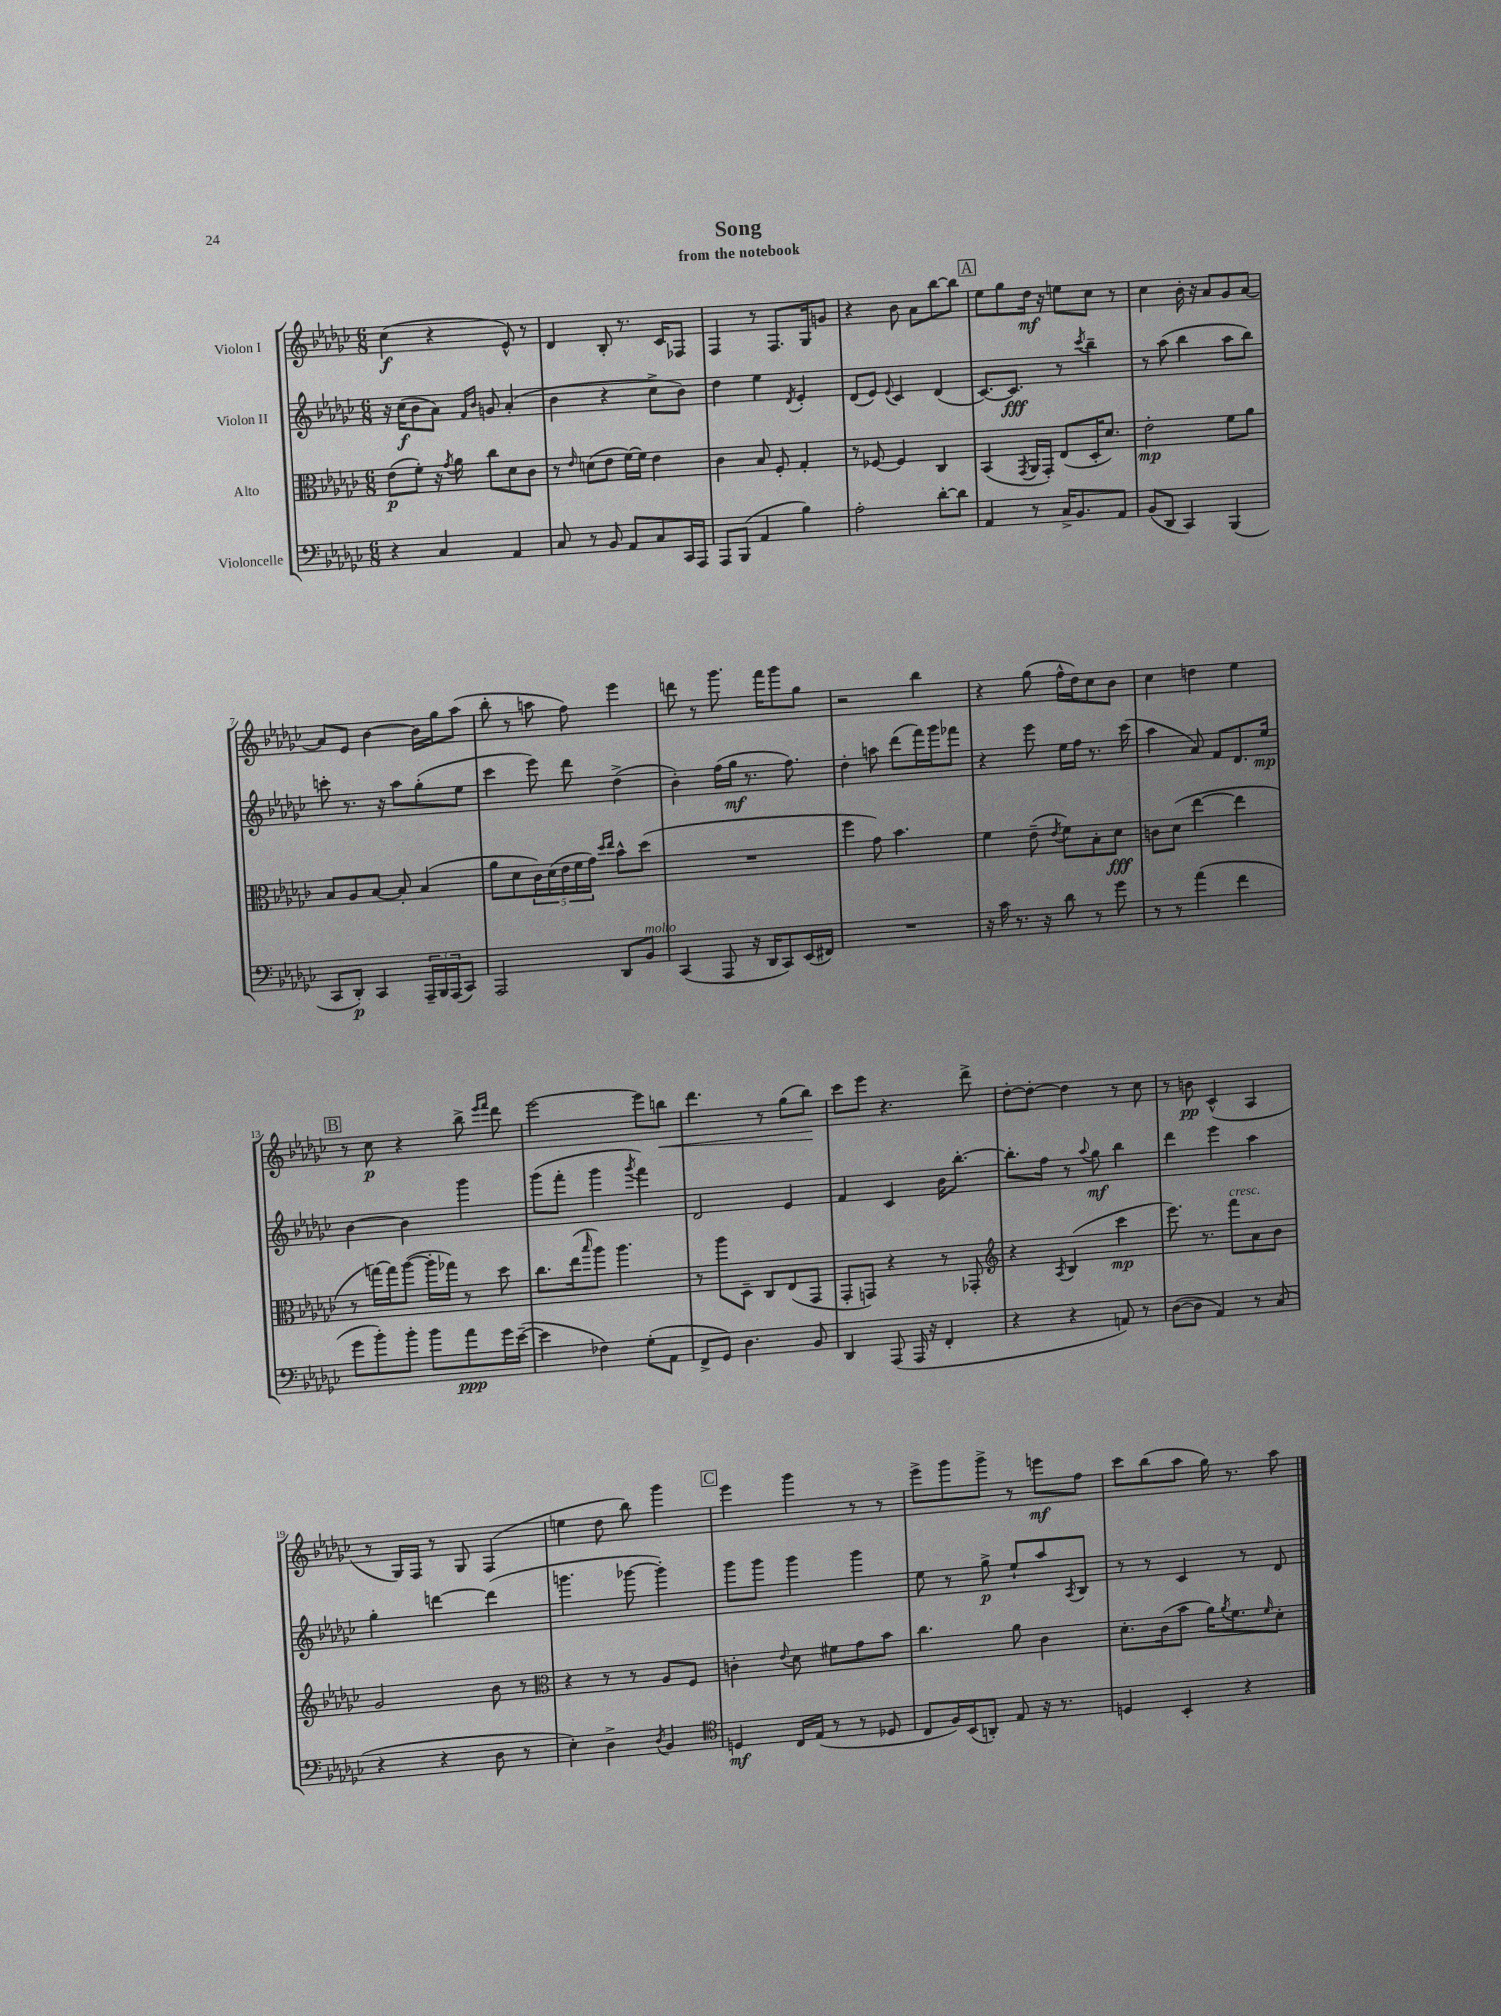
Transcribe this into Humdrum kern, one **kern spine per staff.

**kern	**dynam	**kern	**dynam	**kern	**dynam	**kern	**dynam
*part4	*part4	*part3	*part3	*part2	*part2	*part1	*part1
*staff4	*staff4	*staff3	*staff3	*staff2	*staff2	*staff1	*staff1
*I"Violoncelle	*	*I"Alto	*	*I"Violon II	*	*I"Violon I	*
*clefF4	*	*clefC3	*	*clefG2	*	*clefG2	*
*k[b-e-a-d-g-c-]	*	*k[b-e-a-d-g-c-]	*	*k[b-e-a-d-g-c-]	*	*k[b-e-a-d-g-c-]	*
*M6/8	*	*M6/8	*	*M6/8	*	*M6/8	*
=1	=1	=1	=1	=1	=1	=1	=1
4r	.	(8e-\L	p	16r	.	(4cc-\	f
.	.	.	.	(16cc-\KL	f	.	.
.	.	8f'\J)	.	8b-\	.	.	.
4C-/	.	16r	.	8a-\J)	.	4r	.
.	.	8qg-/	.	.	.	.	.
.	.	16a-\	.	.	.	.	.
.	.	.	.	16qqf/LL	.	.	.
.	.	.	.	16qqb-/JJ	.	.	.
.	.	8cc-\L	.	8gn/	.	.	.
4AA-/	.	8d-\	.	(4a-'/	.	8e-^^/)	.
.	.	8c-\J	.	.	.	8r	.
=2	=2	=2	=2	=2	=2	=2	=2
8C-/	.	8r	.	4b-\	.	4d-/	.
.	.	16qqe-/	.	.	.	.	.
8r	.	(8dn\L	.	.	.	.	.
8BB-/	.	8e-\J	.	4r	.	8B-'/	.
8AA-/L	.	[16f\LL)	.	.	.	8.r	.
.	.	16f\JJ]	.	.	.	.	.
8C-/	.	4e-\	.	8cc-^\L	.	.	.
.	.	.	.	.	.	16c-/KL	.
16CC-/L	.	.	.	8b-\J)	.	8F-X/J	.
16AAA-/JJ	.	.	.	.	.	.	.
=3	=3	=3	=3	=3	=3	=3	=3
8AAA-/L	.	4c-\	.	4dd-\	.	4F/	.
(8BBB-/J	.	.	.	.	.	.	.
4AA-/	.	8B-/	.	4ee-\	.	8r	.
.	.	8F'/	.	.	.	8.F/L	.
.	.	.	.	8qd-/	.	.	.
4B-\)	.	4G-'/	.	4e-'/	.	.	.
.	.	.	.	.	.	16G-/k	.
.	.	.	.	.	.	8gn/J	.
=4	=4	=4	=4	=4	=4	=4	=4
2A-'\	.	8r	.	(8d-/L	.	4r	.
.	.	[8F-X/	.	8e-/J)	.	.	.
.	.	.	.	8qqe-/	.	.	.
.	.	4F-/]	.	4c-/	.	8b-\	.
.	.	.	.	.	.	8a-\L	.
[8d-'\L	.	4C-/	.	(4d-/	.	[8bb-\	.
8d-\J]	.	.	.	.	.	8bb-\J]	.
!!LO:REH:place=s1:t=A
=5	=5	=5	=5	=5	=5	=5	=5
4AA-/	.	(4BB-/	.	[8.c-/L)	.	8ee-\L	.
.	.	.	.	.	.	8gg-\	.
.	.	.	.	8.c-/J]	fff	.	.
.	.	8qGG-/	.	.	.	.	.
8r	.	16AA-/LL	.	.	.	16dd-\Jk	mf
.	.	16GG-'/JJ)	.	.	.	16r	.
16C-^/KL	.	(8E-/L	.	8r	.	8een\L	.
8.BB-/	.	.	.	.	.	.	.
.	.	.	.	8qccc-/	.	.	.
.	.	16D-'/K	.	4bb-~\	.	8cc-\J	.
.	.	8.d-/J)	.	.	.	.	.
8AA-/J	.	.	.	.	.	8r	.
=6	=6	=6	=6	=6	=6	=6	=6
(8BB-/L	.	2e-'\	mp	8r	.	4cc-\	.
8DD-/J	.	.	.	(8aa-\	.	.	.
4CC-/)	.	.	.	4bb-\	.	16b-'\	.
.	.	.	.	.	.	16r	.
.	.	.	.	.	.	8a-/L	.
(4BBB-/	.	8f\L	.	8aa-\L	.	8g-/	.
.	.	8a-\J	.	8bb-\J)	.	[8a-/J	.
!!LO:LB:g=z
=7	=7	=7	=7	=7	=7	=7	=7
8CC-/L	.	8B-/L	.	8cccn'\	.	8a-/L]	.
8DD-'/J)	p	8A-/	.	8.r	.	8e-/J	.
4CC-/	.	[8B-/J	.	.	.	[4b-\	.
.	.	.	.	16r	.	.	.
.	.	8B-'/]	.	8aa-\L	.	.	.
24AAA-~/LL	.	(4B-/	.	(8gg-'\	.	16b-\LL]	.
24BBB-/	.	.	.	.	.	.	.
.	.	.	.	.	.	16gg-\J	.
(24AAA-/J	.	.	.	.	.	.	.
8CC-/J)	.	.	.	8ee-\J	.	(8aa-\J	.
=8	=8	=8	=8	=8	=8	=8	=8
2AAA-/	.	8a-\L	.	4ccc-\	.	8bb-'\	.
.	.	8d-\	.	.	.	8r	.
.	.	20c-\L)	.	8eee-\)	.	8aan\	.
.	.	(20d-\	.	.	.	.	.
.	.	20e-\	.	.	.	.	.
.	.	.	.	8ddd-\	.	8ff\)	.
.	.	20f\	.	.	.	.	.
.	.	20g-\JJ)	.	.	.	.	.
.	.	16qqdd-/LL	.	.	.	.	.
.	.	16qqee-/JJ	.	.	.	.	.
8DD-/L	.	8b-^^\L	.	(4dd-^\	.	4eee-\	.
!LO:TX:a:i:t=molto	!	!	!	!	!	!	!
8BB-/J	.	(8dd-\J	.	.	.	.	.
=9	=9	=9	=9	=9	=9	=9	=9
(4CC-/	.	2.r	.	4b-'\)	.	8dddn\	.
.	.	.	.	.	.	8r	.
8AAA-/	.	.	.	(16ff\LL	.	8.ggg-\	.
.	.	.	.	16gg-\JJ	mf	.	.
16r	.	.	.	8.r	.	.	.
16DD-/KL	.	.	.	.	.	16fff\KL	.
8CC-/)	.	.	.	.	.	8ggg-\	.
.	.	.	.	8.ff\)	.	.	.
(16EE-/L	.	.	.	.	.	8gg-\J	.
16FF#X/JJ)	.	.	.	.	.	.	.
=10	=10	=10	=10	=10	=10	=10	=10
2.r	.	4ff\	.	4dd-'\	.	2r	.
.	.	8g-\)	.	8aan\	.	.	.
.	.	4.b-\	.	(8ddd-\L	.	.	.
.	.	.	.	16fff\L)	.	4bb-\	.
.	.	.	.	16ggg-\J	.	.	.
.	.	.	.	8fff-X\J	.	.	.
=11	=11	=11	=11	=11	=11	=11	=11
16r	.	4f\	.	4r	.	4r	.
16c-\	.	.	.	.	.	.	.
8.r	.	.	.	.	.	.	.
.	.	(8e-~\	.	8eee-\	.	(8gg-\	.
16r	.	.	.	.	.	.	.
.	.	8qe-/	.	.	.	.	.
8d-\	.	8f\L)	.	16ee-\LL	.	16ff^^\LL	.
.	.	.	.	16ff\JJ	.	16dd-\J)	.
8r	.	8B-'\	.	8.r	.	8cc-\	.
8g-\	.	8d-\J	fff	.	.	8b-\J	.
.	.	.	.	(16ccc-\	.	.	.
=12	=12	=12	=12	=12	=12	=12	=12
8r	.	8cn\L	.	4aa-\	.	4cc-\	.
8r	.	(8d-\J	.	.	.	.	.
(4a-\	.	[4ee-\	.	8a-/)	.	4ddn\	.
.	.	.	.	8f/L	.	.	.
4f\	.	4ee-\]	.	8.d-/	.	4ee-\	.
.	.	.	.	16ee-/Jk	mp	.	.
!!LO:LB:g=z
!!LO:REH:place=s1:t=B
=13	=13	=13	=13	=13	=13	=13	=13
8g-\L	.	8r	.	[4b-\	.	8r	.
8b-'\)	.	[16ggn\LL)	.	.	.	8cc-\	p
.	.	16gg\J]	.	.	.	.	.
8b-'\J	.	([8aa-\J	.	4b-\]	.	4r	.
8b-\L	.	16aa-'\LL]	.	.	.	.	.
.	.	16gg-X\JJ)	.	.	.	.	.
8a-\	ppp	8r	.	4ggg-\	.	8bb-^\	.
.	.	.	.	.	.	16qqeee-/LL	.
.	.	.	.	.	.	16qqfff/JJ	.
16g-\L	.	8dd-\	.	.	.	8ddd-\	.
([16e-~\JJ	.	.	.	.	.	.	.
=14	=14	=14	=14	=14	=14	=14	=14
4e-\]	.	8.cc-\L	.	(8ggg-\L	.	[2eee-\	.
.	.	.	.	8fff'\J	.	.	.
.	.	(16ee-\k	.	.	.	.	.
.	.	16qqbb-/	.	.	.	.	.
4F-X\)	.	8aa-\J)	.	4ggg-\	.	.	.
.	.	4.aa-\	.	.	.	.	.
.	.	.	.	8qggg-/	.	.	.
(8G-'\L	.	.	.	4fff\)	.	8eee-\L]	.
!	!	!	!	!	!	!	!LO:HP:b
8AA-\J	.	.	.	.	.	8bbn\J	<
=15	=15	=15	=15	=15	=15	=15	=15
8FF^/L	.	8r	.	2d-/	.	4.ddd-\	.
8GG-/J)	.	8aa-\L	.	.	.	.	.
4.D-\	.	8D-~\J	.	.	.	.	.
.	.	8C-/L	.	.	.	8r	.
.	.	(8E-/	.	4e-/	.	(8gg-\L	.
8BB-/	.	8GG-/J	.	.	.	8bb-\J)	.
.	.	.	.	.	.	.	[
=16	=16	=16	=16	=16	=16	=16	=16
4DD-/	.	8GG-'/L	.	4f/	.	8ccc-\L	.
.	.	8GGn/J)	.	.	.	8eee-\J	.
(8AAA-/	.	4r	.	4c-/	.	4.r	.
16AAA-/	.	.	.	.	.	.	.
16r	.	.	.	.	.	.	.
4FF'/	.	8r	.	16b-\KL	.	.	.
.	.	.	.	[8.bb-'\J	.	.	.
.	.	8GG-X'/	.	.	.	8ddd-^\	.
=17	=17	=17	=17	=17	=17	=17	=17
*	*	*clefG2	*	*	*	*	*
4r	.	4r	.	8.bb-'\L]	.	[8dd-'\L	.
.	.	.	.	.	.	8dd-'\J_	.
.	.	.	.	16ff\Jk	.	.	.
.	.	8qA-/	.	.	.	.	.
4r	.	(4B-/	.	8r	.	4dd-\]	.
.	.	.	.	8qqaa-/	.	.	.
.	.	.	.	8gg-\	mf	.	.
8AAn/)	.	4ccc-\	mp	4bb-\	.	8r	.
8r	.	.	.	.	.	8cc-\	.
=18	=18	=18	=18	=18	=18	=18	=18
([8D-\L	.	8.eee-\)	.	4ddd-\	.	8r	.
8D-\J]	.	.	.	.	.	8bn\	pp
.	.	8.r	.	.	.	.	.
4AA-/)	.	.	.	4eee-\	.	(4c-^^/	.
!	!	!LO:TX:a:i:t=cresc.	!	!	!	!	!
.	.	8fff\L	.	.	.	.	.
8r	.	8a-\	.	4aa-\	.	4A-/	.
(8C-/	.	8b-\J	.	.	.	.	.
!!LO:LB:g=z
=19	=19	=19	=19	=19	=19	=19	=19
4r	.	2g-/	.	4gg-'\	.	8r	.
.	.	.	.	.	.	16G-/LL)	.
.	.	.	.	.	.	16F/JJ	.
4r	.	.	.	[4dddn\	.	8r	.
.	.	.	.	.	.	8G-/	.
8D-\	.	8b-\	.	(4ddd\]	.	(4F/	.
8r	.	8r	.	.	.	.	.
=20	=20	=20	=20	=20	=20	=20	=20
*	*	*clefC3	*	*	*	*	*
4E-'\)	.	4r	.	4.gggn\	.	4een\	.
4D-^\	.	8r	.	.	.	8dd-\	.
.	.	8r	.	[8ggg-X\	.	8bb-\)	.
8qD-/	.	.	.	.	.	.	.
4BB-/	.	8A-/L	.	4ggg-'\])	.	4ggg-\	.
.	.	8F/J	.	.	.	.	.
!!LO:REH:place=s1:t=C
=21	=21	=21	=21	=21	=21	=21	=21
*clefC4	*	*	*	*	*	*	*
4Dn/	mf	4cn'\	.	8ggg-\L	.	4eee-\	.
.	.	.	.	8ggg-\J	.	.	.
.	.	8qqe-/	.	.	.	.	.
16C-/LL	.	8d-\	.	4ggg-\	.	4ggg-\	.
(16E-/JJ	.	.	.	.	.	.	.
8r	.	8f#X\L	.	.	.	.	.
8r	.	8g-\	.	4ggg-\	.	8r	.
8D-X/	.	8b-\J	.	.	.	8r	.
=22	=22	=22	=22	=22	=22	=22	=22
8C-/L	.	4.cc-\	.	8ee-\	.	8eee-^\L	.
16F/L)	.	.	.	8r	.	8ggg-\	.
(16BB-/J	.	.	.	.	.	.	.
8AAn'/J)	.	.	.	8gg-^\	p	8ggg-^\J	.
8E-/	.	8a-\	.	8ee-`/L	.	8r	.
16r	.	4c-\	.	8aa-/	.	8eeen\L	mf
8.r	.	.	.	.	.	.	.
.	.	.	.	8qA-/	.	.	.
.	.	.	.	8B-/J	.	8ff\J	.
=23	=23	=23	=23	=23	=23	=23	=23
4Dn/	.	8.d-'\L	.	8r	.	8ccc-\L	.
.	.	.	.	8r	.	(8bb-\	.
.	.	(16c-\k	.	.	.	.	.
4BB-'/	.	8b-\J	.	4c-/	.	8aa-\J	.
.	.	16a-\KL)	.	.	.	16gg-\)	.
.	.	8qa-/	.	.	.	.	.
.	.	8.f\	.	.	.	8.r	.
4r	.	.	.	8r	.	.	.
.	.	16qqf/	.	.	.	.	.
.	.	8d-'\J	.	8d-/	.	8aa-\	.
==	==	==	==	==	==	==	==
*-	*-	*-	*-	*-	*-	*-	*-
